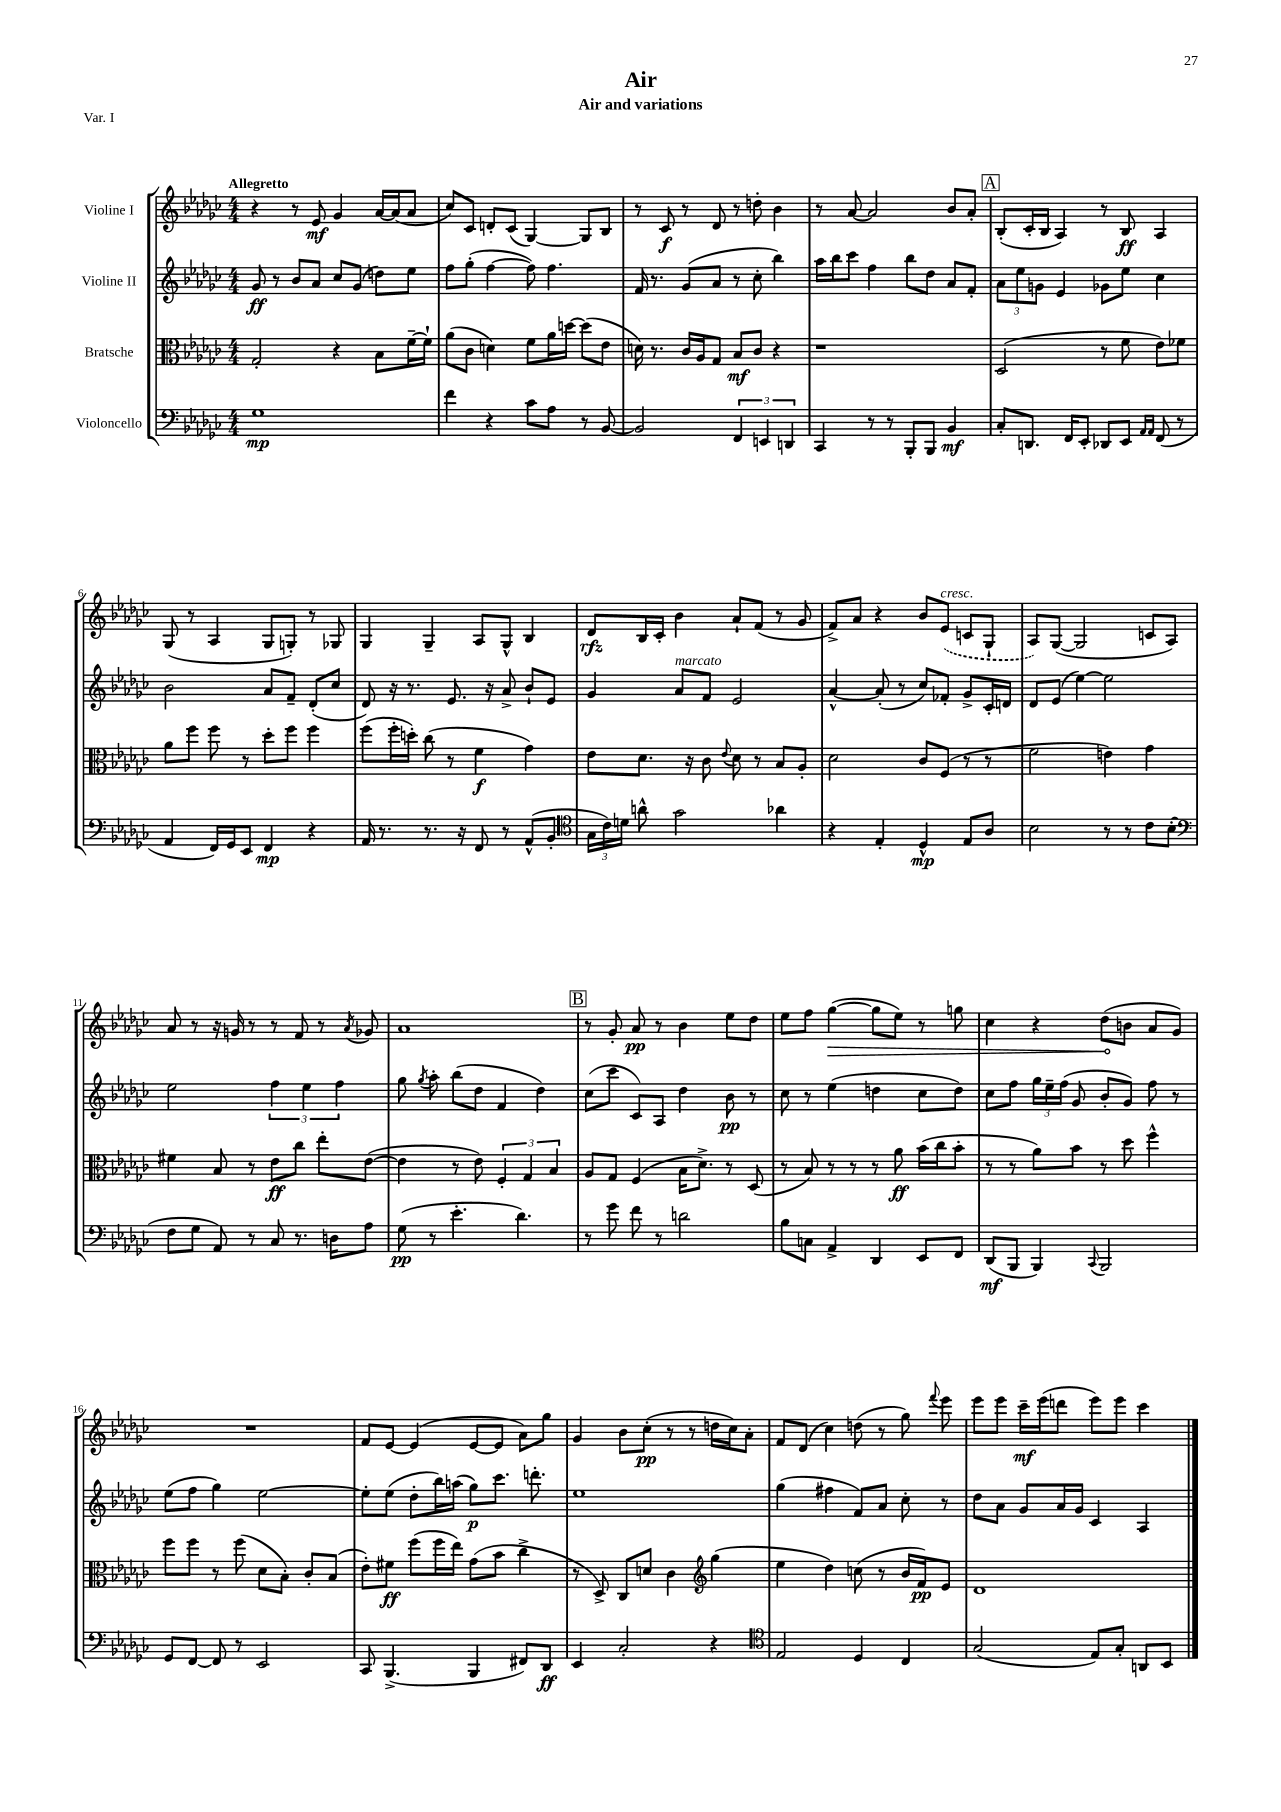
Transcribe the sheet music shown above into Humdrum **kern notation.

**kern	**kern	**kern	**kern
*staff4	*staff3	*staff2	*staff1
*clefF4	*clefC3	*clefG2	*clefG2
*k[b-e-a-d-g-c-]	*k[b-e-a-d-g-c-]	*k[b-e-a-d-g-c-]	*k[b-e-a-d-g-c-]
*M4/4	*M4/4	*M4/4	*M4/4
1G-	2G-'	8g-	4r
.	.	8r	.
.	.	8b-	8r
.	.	8a-	8e-
.	4r	8cc-	4g-
.	.	(8g-	.
.	8B-	8dd)	[16a-
.	.	.	(16a-]
.	[16f~	8ee-	8a-
.	16f`]	.	.
=	=	=	=
4f	(8a-	8ff	8cc-)
.	8c-	(8gg-'	8c-
4r	4d)	[4ff	8d'
.	.	.	(8c-
8c-	8f	8ff])	[4G-)
8A-	16a-	4.ff	.
.	[16dd	.	.
8r	(8dd]	.	8G-]
[8BB-	8e-	.	8B-
=	=	=	=
2BB-]	16d)	16f	8r
.	8.r	8.r	.
.	.	.	8c-
.	16c-	(8g-	8r
.	16A-	.	.
.	8G-	8a-	8d-
6FF	8B-	8r	8r
.	8c-	8cc-'	8dd'
6EE	.	.	.
.	4r	4bb-)	4b-
6DD	.	.	.
=	=	=	=
4CC-	1r	16aa-	8r
.	.	16bb-	.
.	.	8ccc-	[8a-
8r	.	4ff	2a-]
8r	.	.	.
8BBB-'	.	8bb-	.
8BBB-	.	8dd-	.
4BB-	.	8a-	8b-
.	.	8f'	8a-'
=	=	=	=
8C-'	(2D-	12a-	(8B-'
.	.	12ee-	.
8.DD	.	.	16c-'
.	.	12g	.
.	.	.	16B-
.	.	4e-	4A-)
16FF	.	.	.
8EE-'	.	.	.
8DD-	8r	8g-	8r
8EE-	8f	8ee-	8B-
16qqAA-	.	.	.
16qqAA-	.	.	.
(8FF	8e-)	4cc-	4A-
8r	8f-	.	.
=	=	=	=
4AA-	8a-	2b-	(8G-
.	8ff	.	8r
16FF)	8ff	.	4A-
16GG-	.	.	.
8EE-	8r	.	.
4FF	8dd-'	8a-	8G-
.	8ff	8f~	8G')
4r	4ff	(8d-'	8r
.	.	8cc-	8G-
=	=	=	=
16AA-	(8ff	8d-)	4G-
8.r	.	.	.
.	16ff'	16r	.
.	16dd')	8.r	.
8.r	(8cc-	.	4G-~
.	8r	8.e-	.
16r	.	.	.
8FF	4f	.	8A-
.	.	16r	.
8r	.	8a-^	8G-^^
(8AA-^^	4g-)	8b-`	4B-
8BB-'	.	8e-	.
=	=	=	=
*clefC4	*	*	*
24G-	8e-	4g-	8d-
24c-)	.	.	.
24d	.	.	.
8a^^	8.d-	.	16B-
.	.	.	16c-'
2g-	.	8a-	4b-
.	16r	.	.
.	8c-	8f	.
.	8qqe-	.	.
.	8d-	2e-	8a-`
.	8r	.	(8f
4a-	8B-	.	8r
.	8A-'	.	8g-
=	=	=	=
4r	2d-	[4a-^^	8f^)
.	.	.	8a-
4E-'	.	(8a-']	4r
.	.	8r	.
4D-^^	8c-	8cc-)	8b-
.	(8F	8f-'	(8e-
8E-	8r	8g-^	8c
8A-	8r	16c-'	8G-`
.	.	16d	.
=	=	=	=
2B-	2f	8d-	8A-)
.	.	(8e-	([8G-
.	.	[4ee-)	2G-]
8r	4e)	2ee-]	.
8r	.	.	.
8c-	4g-	.	8c
(8B-'	.	.	8A-)
=	=	=	=
*clefF4	*	*	*
8F	4f#	2ee-	8a-
8G-	.	.	8r
8AA-)	8B-	.	16r
.	.	.	16g
8r	8r	.	8r
8C-	8e-	6ff	8r
8.r	8cc-	.	8f
.	.	6ee-	.
.	8ee-'	.	8r
16D	.	.	.
.	.	6ff	.
.	.	.	8qa-
8A-	([8e-	.	8g-
=	=	=	=
(8G-	4e-]	8gg-	1a-
.	.	8qgg-	.
8r	.	8aa-'	.
4.e-'	8r	(8bb-	.
.	8e-)	8dd-	.
.	6F'	4f	.
4.d-)	.	.	.
.	6G-	.	.
.	.	4dd-)	.
.	6B-	.	.
=	=	=	=
8r	8A-	(8cc-	8r
8g-	8G-	8ccc-	8g-'
8f	(4F	8c-)	8a-
8r	.	8A-	8r
2d	16B-	4dd-	4b-
.	8.d-^)	.	.
.	8r	8b-	8ee-
.	(8D-	8r	8dd-
=	=	=	=
8B-	8r	8cc-	8ee-
8C	8B-)	8r	8ff
4AA-^	8r	(4ee-	([4gg-
.	8r	.	.
4DD-	8r	4dd	8gg-]
.	8a-	.	8ee-)
8EE-	(16b-	8cc-	8r
.	16cc-	.	.
8FF	8b-'	8dd)	8gg
=	=	=	=
(8DD-	8r	8cc-	4cc-
8BBB-	8r	8ff	.
4BBB-)	8a-)	24gg-	4r
.	.	24ee-~	.
.	.	(24ff	.
.	8b-	8g-	.
8qqCC-	.	.	.
2BBB-	8r	8b-'	(8dd-
.	8dd-	8g-)	8b
.	4ff^^	8ff	8a-
.	.	8r	8g-)
=	=	=	=
8GG-	8ff	(8ee-	1r
[8FF	8ff	8ff	.
8FF]	8r	4gg-)	.
8r	(8ff	.	.
2EE-	8d-	[2ee-	.
.	8B-')	.	.
.	8c-'	.	.
.	(8B-	.	.
=	=	=	=
8CC-	8e-')	8ee-']	8f
(4.BBB-^	8f#	(8ee-	[8e-
.	(8ff	8dd-'	(4e-]
.	16ff	16bb-)	.
.	16ee-)	(16aa	.
4BBB-	(8g-	8gg-)	[8e-
.	8b-	8.ccc-	8e-]
8FF#)	4cc-^	.	8a-)
.	.	8.ddd'	.
8DD-	.	.	8gg-
=	=	=	=
4EE-	8r	1ee-	4g-
.	8D-^)	.	.
2C-'	8C-	.	8b-
.	8d	.	(8cc-'
.	4c-	.	8r
.	.	.	8r
*	*clefG2	*	*
4r	(4gg-	.	16dd
.	.	.	16cc-)
.	.	.	8a-'
=	=	=	=
*clefC4	*	*	*
2E-	4ee-	(4gg-	8f
.	.	.	(8d-
.	4dd-)	4ff#	4cc-)
4D-	(8cc	8f)	(8dd
.	8r	8a-	8r
4C-	16b-	8cc-'	8gg-)
.	16f)	.	.
.	.	.	8qqfff
.	8e-	8r	8eee-
=	=	=	=
(2G-	1d-	8dd-	8eee-
.	.	8a-	8eee-
.	.	8g-	16ccc-~
.	.	.	(16eee-
.	.	16a-	8ddd
.	.	16g-	.
8E-)	.	4c-	8eee-)
8G-'	.	.	8eee-
8AA	.	4A-	4ccc-
8BB-	.	.	.
==	==	==	==
*-	*-	*-	*-
